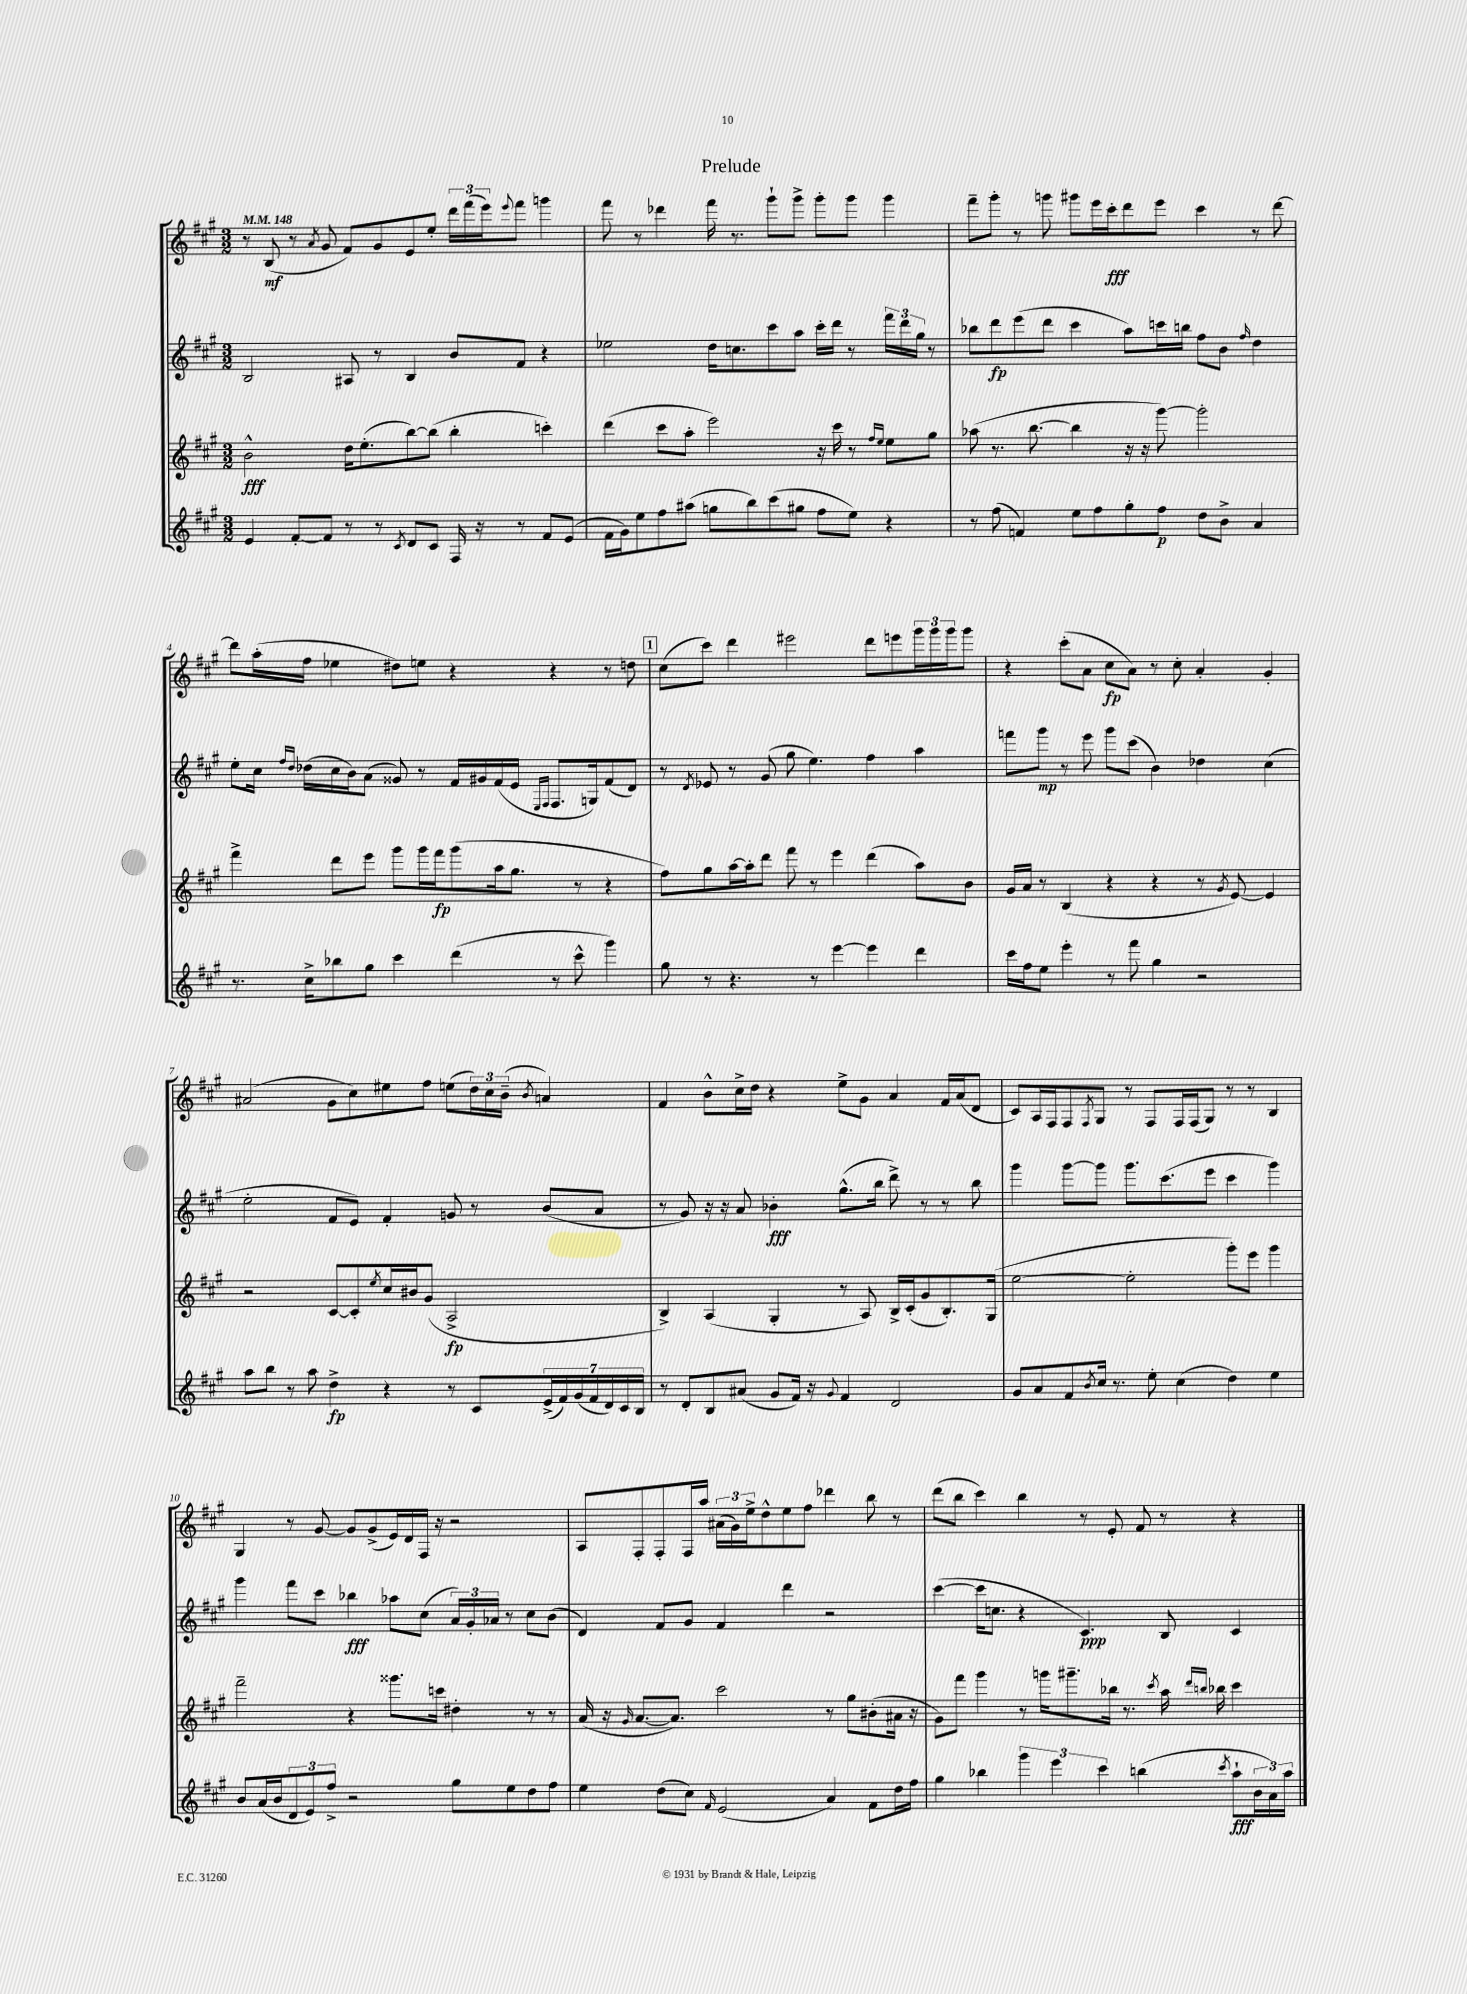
\header { title = "Prelude" }
<<
\new StaffGroup <<
\new Staff = "s0" {
    \clef treble \key a \major \numericTimeSignature \time 3/2 \tempo 4 = 148
    r8 b8\mf( r8 \acciaccatura { a'8 } gis'8 fis'8) gis'8 e'8 e''8-. \tuplet 3/2 { d'''16 fis'''16( e'''16) } \appoggiatura { e'''8 } fis'''8 g'''4 |
    fis'''8 r8 des'''4 fis'''16 r8. gis'''8-! gis'''8-> gis'''8-. gis'''8 gis'''4 |
    fis'''8-- gis'''8-. r8 g'''8 gis'''8 e'''16 cis'''16-.\fff d'''8 e'''8 cis'''4 r8 d'''8~ |
    d'''8 a''16-.( fis''16 ees''4 dis''8) e''8 r4 r4 r8 d''8 |
    \mark \markup { \box "1" } cis''8( cis'''8) d'''4 eis'''2 d'''8 e'''8 \tuplet 3/2 { gis'''16 gis'''16 gis'''16 } gis'''8 |
    r4 cis'''8-.( a'8 cis''8\fp a'8) r8 cis''8-. a'4-. gis'4-. |
    ais'2( gis'8 cis''8) eis''8 fis''8 e''8( \tuplet 3/2 { d''16) cis''16 b'16--( } \acciaccatura { b'8 } a'4) |
    fis'4 b'8-^ cis''16-> d''16 r4 e''8-> gis'8 a'4 fis'16 a'16( d'8 |
    cis'8) a16 fis16 fis8 \acciaccatura { fis8 } gis8 r8 fis8 fis16 fis16( gis8) r8 r8 b4 |
    gis4 r8 gis'8~ gis'8 gis'8->( e'16) d'16 fis16 r16 r2 |
    a8 fis8-. fis8-. fis16 a''16 \tuplet 3/2 { ais'16( gis'16) e''16-> } d''8-^ e''8 fis''8 des'''4 b''8 r8 |
    d'''8( b''8 cis'''4) b''4 r8 e'8-. fis'8 r8 r4 \bar "|." |
}
\new Staff = "s1" {
    \clef treble \key a \major \numericTimeSignature \time 3/2
    b2 ais8 r8 b4 b'8 fis'8 r4 |
    ees''2 d''16 c''8. cis'''8 a''8 cis'''16-. d'''16 r8 \tuplet 3/2 { fis'''16 d'''16 gis''16 } r8 |
    bes''8 d'''8\fp e'''8( d'''8 cis'''4 a''8) c'''16 b''16 fis''8 b'8 \grace { fis''16 } d''4 |
    e''8-. cis''16 \grace { fis''16 d''16 } des''16( cis''16 b'16) a'8( gisis'8) r8 fis'16 gis'16 fis'16( e'16 \grace { e16 fis16 } fis8. g16) fis'8( d'8) |
    \mark \markup { \box "1" } r8 \acciaccatura { d'8 } ees'8 r8 gis'8( gis''8 e''4.) fis''4 a''4 |
    f'''8 gis'''8\mp r8 e'''8 gis'''8 cis'''8( b'4) des''4 cis''4( |
    e''2-. fis'8 e'8) fis'4-. g'8 r8 b'8( a'8 |
    r8 gis'8) r16 r16 a'8 bes'4-.\fff gis''8.-^( b''16 d'''8->) r8 r8 b''8 |
    gis'''4 gis'''8~ gis'''8 gis'''8. cis'''8.( e'''8 cis'''4 gis'''4) |
    gis'''4 fis'''8 cis'''8 bes''4\fff aes''8 cis''8( \tuplet 3/2 { a'16) gis'16-. aes'16 } r8 cis''8 b'8( |
    d'4) fis'8 gis'8 fis'4 d'''4 r2 |
    cis'''4~( cis'''16 c''8. r4 cis'4.\ppp) b8 cis'4 \bar "|." |
}
\new Staff = "s2" {
    \clef treble \key a \major \numericTimeSignature \time 3/2
    b'2-^\fff d''16 e''8.-.( b''8~) b''8( b''4-. c'''4-.) |
    d'''4( cis'''8 a''8-. e'''2) r16 cis'''16 r8 \grace { fis''16 e''16 } e''8 gis''8 |
    aes''8( r8. b''8.~ b''4 r16 r16 gis'''8~) gis'''2-. |
    fis'''4-> d'''8 e'''8 gis'''8 gis'''16 fis'''16\fp gis'''8( a''16 gis''8. r8 r4 |
    \mark \markup { \box "1" } fis''8) gis''8 a''16~ a''16-. d'''8 fis'''8 r8 e'''4 d'''4( a''8) b'8 |
    gis'16 a'16 r8 b4( r4 r4 r8 \acciaccatura { gis'8 } e'8~) e'4 |
    r2 cis'8~ cis'8-. \acciaccatura { e''8 } cis''16 bis'16 gis'8( a2->\fp |
    b4->) a4( gis4-. r8 a8) b16-> cis'16-.( gis'8 b8.-.) gis16( |
    e''2~ e''2-. gis'''8-.) e'''8 gis'''4 |
    fis'''2-- r4 gisis'''8. c'''16 dis''4-. r8 r8 |
    a'16( r16 \grace { gis'16 } a'8.~ a'8.) cis'''2 r8 gis''8 bis'8-.( ais'16 r16 |
    gis'8) fis'''8 gis'''4 r8 g'''16 gis'''8.-- bes''16 r8. \acciaccatura { cis'''8 } a''16 \grace { d'''16 b''16 } bes''16 cis'''4 \bar "|." |
}
\new Staff = "s3" {
    \clef treble \key a \major \numericTimeSignature \time 3/2
    e'4 fis'8~-. fis'8 r8 r8 \acciaccatura { cis'8 } d'8 cis'8 fis16 r16 r8 fis'8 e'8( |
    fis'16 gis'16) e''8 fis''8 ais''8( g''8 b''8) cis'''8( gis''8 fis''8 e''8) r4 |
    r8 fis''8( f'4) e''8 fis''8 gis''8-. fis''8\p d''8 b'8-> a'4 |
    r8. cis''16-> bes''8 gis''8 cis'''4 d'''4( r8 cis'''8-^ gis'''4) |
    \mark \markup { \box "1" } gis''8 r8 r4. r8 e'''4~ e'''4 d'''4 |
    cis'''16 fis''16 e''8 e'''4-. r8 fis'''8 gis''4 r2 |
    a''8 b''8 r8 a''8 d''4->\fp r4 r8 cis'8 \tuplet 7/4 { e'16->( fis'16) gis'16( fis'16 d'16) cis'16 b16 } |
    r8 d'8-. b8 ais'8( gis'8 fis'16) r16 \appoggiatura { gis'8 } fis'4 d'2 |
    gis'8 a'8 fis'8 \acciaccatura { b'8 } cis''16 r8. e''8-. cis''4( d''4) e''4 |
    b'8 a'16( b'16 \tuplet 3/2 { d'8 e'8) fis''8-> } r2 gis''8 e''8 d''8 fis''8 |
    e''4 d''8( cis''8) \grace { fis'16 } e'2( a'4) fis'8 d''16 fis''16 |
    gis''4 bes''4 \tuplet 3/2 { gis'''4 e'''4 cis'''4 } b''4( \acciaccatura { cis'''8 } a''8-!\fff \tuplet 3/2 { b'16 a'16) a''16 } \bar "|." |
}
>>
>>
